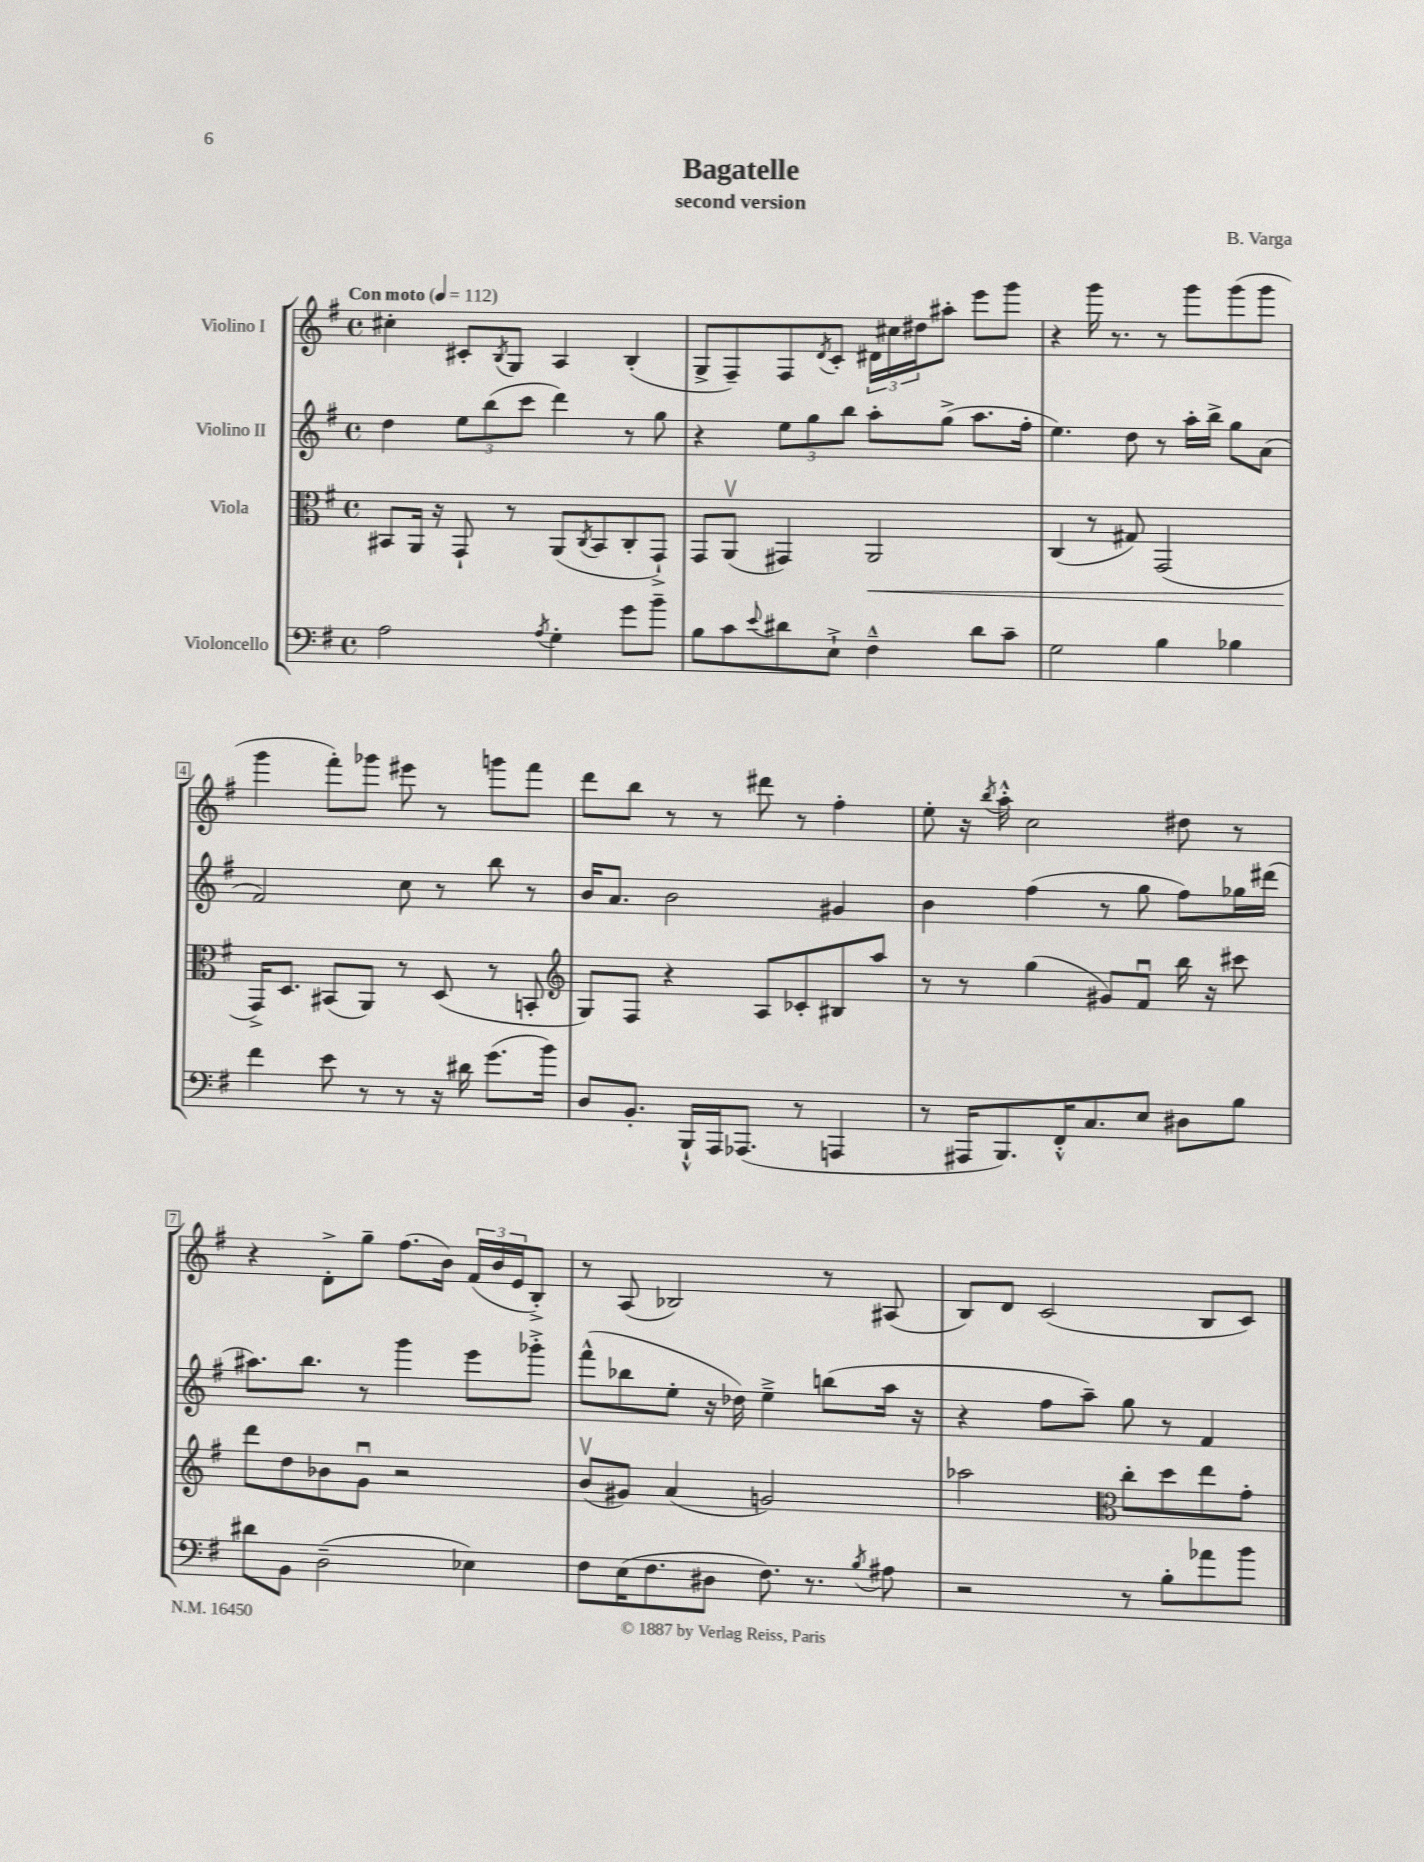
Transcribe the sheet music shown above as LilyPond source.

\header { title = "Bagatelle" composer = "B. Varga" subtitle = "second version" }
<<
\new StaffGroup <<
\new Staff = "s0" \with { instrumentName = "Violino I" } {
    \clef treble \key g \major \defaultTimeSignature \time 4/4 \tempo "Con moto" 4 = 112
    cis''4-. cis'8-. \acciaccatura { b8 } g8 a4 b4-.( |
    g8-> fis8--) fis8 \acciaccatura { d'8 } c'8-. \tuplet 3/2 { dis'16 cis''16 dis''16 } ais''8-. e'''8 g'''8 |
    r4 g'''16 r8. r8 g'''8 g'''8( g'''8 |
    g'''4 fis'''8-.) ges'''8 eis'''8 r8 g'''8 fis'''8 |
    d'''8 b''8 r8 r8 dis'''8 r8 fis''4-. |
    e''8-. r16 \acciaccatura { b''8 } a''16-.-^ c''2 dis''8 r8 |
    r4 d'8-.-> g''8-- fis''8.( b'16) \tuplet 3/2 { fis'16( b'16 e'16 } b8-.->) |
    r8 a8( bes2) r8 ais8( |
    b8) d'8 c'2( b8 c'8) \bar "|." |
}
\new Staff = "s1" \with { instrumentName = "Violino II" } {
    \clef treble \key g \major \defaultTimeSignature \time 4/4
    d''4 \tuplet 3/2 { e''8 b''8( c'''8 } d'''4) r8 g''8 |
    r4 \tuplet 3/2 { e''8 g''8 b''8 } a''8-. g''8->( a''8. fis''16-. |
    e''4.) d''8 r8 a''16-. b''16-> g''8 a'8( |
    fis'2) c''8 r8 b''8 r8 |
    b'16 a'8. b'2 gis'4 |
    b'4 fis''4( r8 g''8 fis''8) ges''16 dis'''16( |
    ais''8.) b''8. r8 g'''4 e'''8 ges'''8-.-> |
    fis'''8-^( bes''8 e''8-. r16 des''16) e''4---> b''8( a''16 r16 |
    r4 fis''8 a''8--) g''8 r8 fis'4 \bar "|." |
}
\new Staff = "s2" \with { instrumentName = "Viola" } {
    \clef alto \key g \major \defaultTimeSignature \time 4/4
    bis,8 a,16 r16 g,8-! r8 a,8( \acciaccatura { c8 } bis,8 c8-. g,8-!->) |
    g,8 a,8\upbow( gis,4) a,2\< |
    c4( r8 gis8) g,2( |
    g,16->\!) d8. bis,8( a,8) r8 d8( r8 b,8-. |
    \clef treble g8) fis8 r4 a8 ces'8-. bis8 a''8 |
    r8 r8 g''4( gis'8) fis'8\downbow b''16 r16 cis'''8 |
    d'''8 d''8 bes'8 g'8\downbow r2 |
    b'8\upbow( gis'8) a'4( g'2) |
    aes''2 \clef alto c''8-. d''8 e''8 g'8-. \bar "|." |
}
\new Staff = "s3" \with { instrumentName = "Violoncello" } {
    \clef bass \key g \major \defaultTimeSignature \time 4/4
    a2 \acciaccatura { a8 } g4-. g'8 b'8-- |
    b8 c'8 \appoggiatura { e'8 } dis'8 e8-!-> fis4---^ dis'8 c'8-- |
    g2 b4 bes4 |
    fis'4 e'8 r8 r8 r16 dis'16 g'8.( b'16) |
    d8 b,8.-. b,,16-!-^ a,,16 aes,,8.( r8 a,,4 |
    r8 ais,,16 b,,8.) fis,16-.-^ c8. e8 dis8 b8 |
    dis'8 b,8 d2--( ees4) |
    fis8 e16( fis8. dis8 fis8.) r8. \acciaccatura { b8 } ais8 |
    r2 r8 b8-. aes'8 b'8 \bar "|." |
}
>>
>>
\layout { \context { \Score \override BarNumber.stencil = #(make-stencil-boxer 0.1 0.3 ly:text-interface::print) } }
